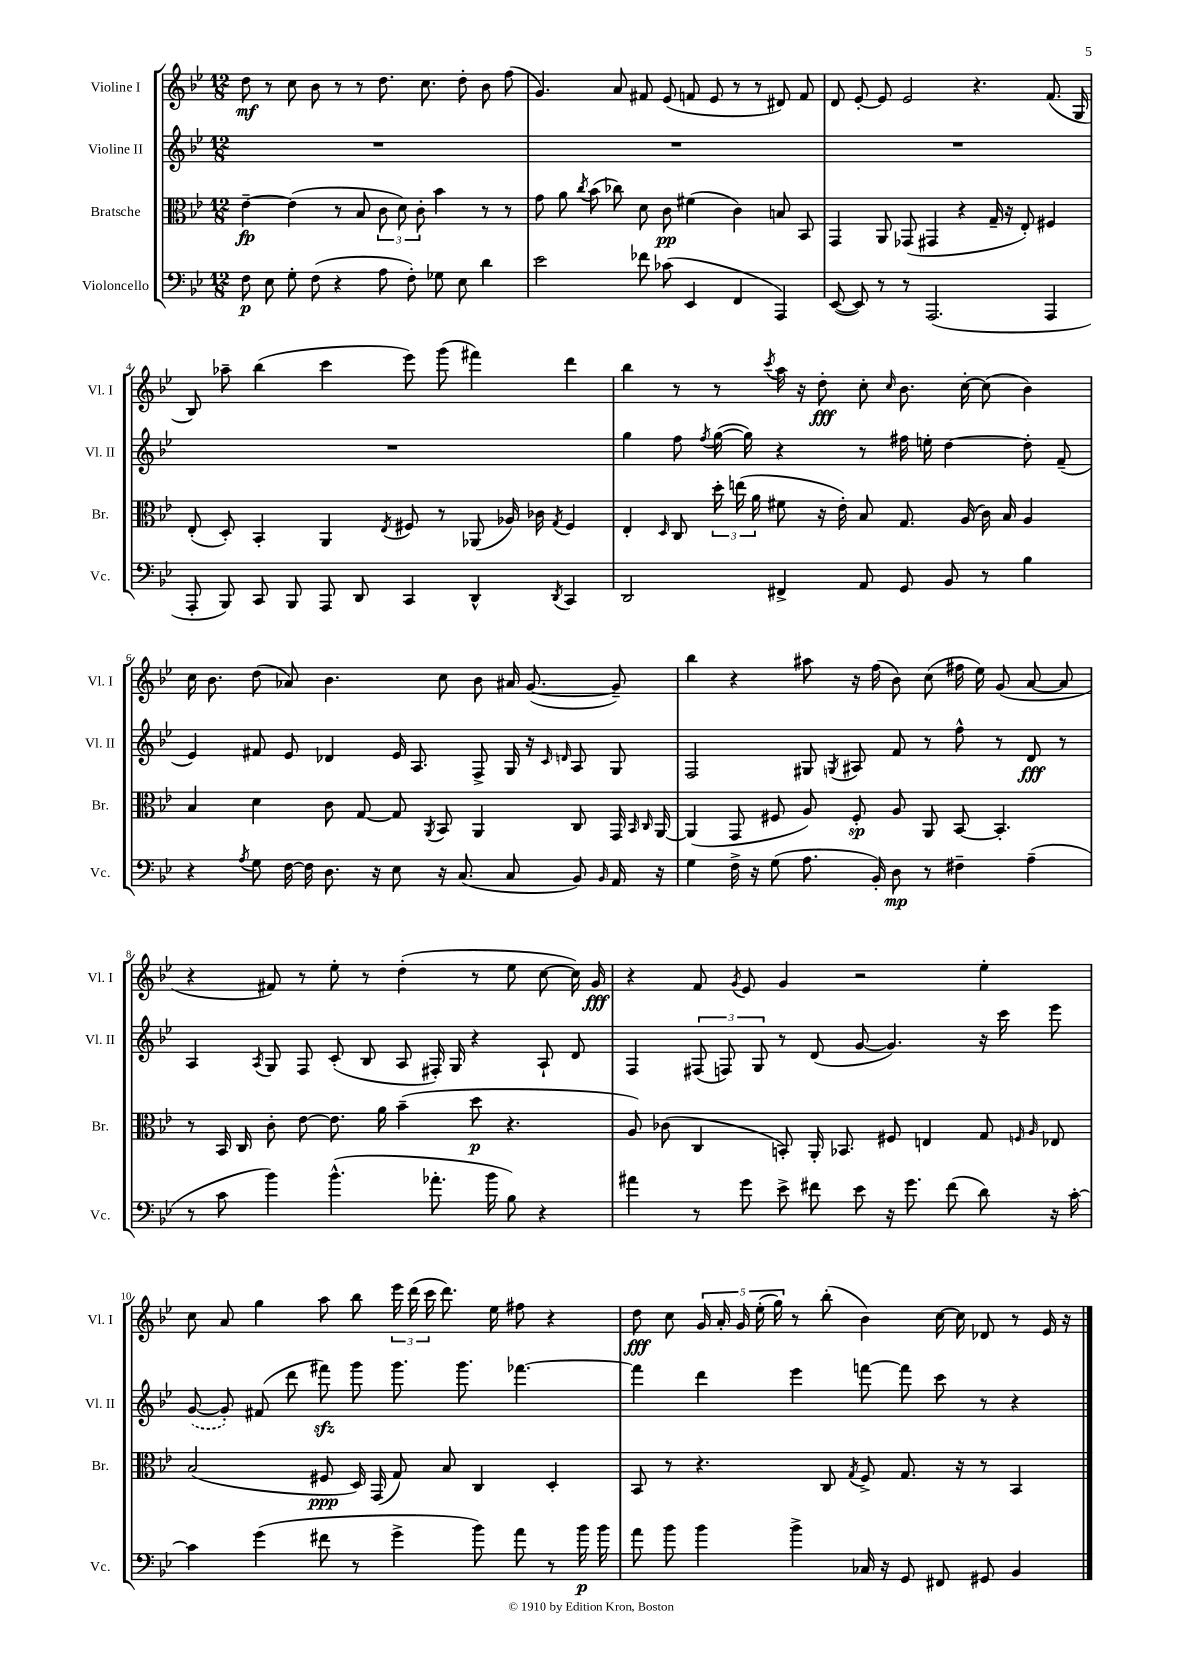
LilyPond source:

<<
\new StaffGroup <<
\new Staff = "s0" \with { instrumentName = "Violine I" shortInstrumentName = "Vl. I" } {
    \clef treble \key bes \major \numericTimeSignature \time 12/8
    \autoBeamOff d''8\mf r8 c''8 bes'8 r8 r8 d''8. c''8. d''8-. bes'8 f''8( |
    g'4.) a'8 fis'8 ees'8( f'8 ees'8 r8 r8 dis'8) f'8 |
    d'8 ees'8~-. ees'8 ees'2 r4. f'8.( g16 |
    bes8) aes''8-- bes''4( c'''4 ees'''8) g'''8( fis'''4) d'''4 |
    bes''4 r8 r8 \acciaccatura { c'''8 } a''16 r16 d''8-.\fff c''8-. \grace { c''16 } bes'8. c''16~-. c''8( bes'4) |
    c''16 bes'8. d''8( aes'8) bes'4. c''8 bes'8 ais'16 g'8.~( g'8--) |
    bes''4 r4 ais''8 r16 f''16( bes'8) c''8( fis''16 ees''16) g'8( a'8~ a'8 |
    r4 fis'8) r8 ees''8-. r8 d''4-.( r8 ees''8 c''8~ c''16) g'16\fff |
    r4 f'8 \acciaccatura { g'8 } ees'8 g'4 r2 ees''4-. |
    c''8 a'8 g''4 a''8 bes''8 \tuplet 3/2 { ees'''16 d'''16( c'''16 } d'''8.) ees''16 fis''8 r4 |
    d''8\fff c''8 \tuplet 5/4 { g'16 a'16-. g'16 ees''16-.( g''16) } r8 bes''8-.( bes'4) c''16~ c''16 des'8 r8 ees'16 r16 \bar "|." |
}
\new Staff = "s1" \with { instrumentName = "Violine II" shortInstrumentName = "Vl. II" } {
    \clef treble \key bes \major \numericTimeSignature \time 12/8
    \autoBeamOff R1. |
    R1. |
    R1. |
    R1. |
    g''4 f''8 \acciaccatura { f''8 } g''16~( g''16) r4 r8 fis''16 e''16-. d''4~ d''8-. f'8--( |
    ees'4) fis'8 ees'8 des'4 ees'16 a8. f8-> g16 r16 \grace { c'16 d'16 } a8 g8 |
    f2 gis8 \acciaccatura { g8 } ais8 f'8 r8 f''8-^ r8 d'8\fff r8 |
    a4 \acciaccatura { a8 } g8 f8 c'8-.( bes8 a8 fis16-.) g16 r4 a8-! d'8 |
    f4 \tuplet 3/2 { fis8( f8) g8 } r8 d'8( g'8~ g'4.) r16 c'''16 ees'''8 |
    \once \slurDashed g'8~( g'8-.) fis'8( d'''8 fis'''8\sfz) g'''8 g'''8. g'''8. fes'''4.~ |
    fes'''4 d'''4 ees'''4 f'''8~ f'''8 c'''8 r8 r4 \bar "|." |
}
\new Staff = "s2" \with { instrumentName = "Bratsche" shortInstrumentName = "Br." } {
    \clef alto \key bes \major \numericTimeSignature \time 12/8
    \autoBeamOff ees'4~--\fp ees'4( r8 bes8 \tuplet 3/2 { c'8 d'8) c'8-. } bes'4 r8 r8 |
    g'8 a'8 \acciaccatura { c''8 } bes'8( ces''8) d'8 c'8\pp fis'4( c'4) b8 bes,8 |
    g,4 a,8 ges,8( gis,4 r4 g16-- r16 ees8-.) fis4 |
    ees8-.( d8-.) bes,4-. a,4 \acciaccatura { ees8 } fis8 r8 aes,8( aes16) ces'16 \acciaccatura { g8 } fis4 |
    ees4-. \grace { d16 } c8 \tuplet 3/2 { d''16-. e''16( a'16 } fis'8 r16 ees'16-.) bes8 g8. a16( c'16) bes16 a4 |
    bes4 d'4 c'8 g8~ g8 \acciaccatura { a,8 } bes,8 a,4 c8 g,16 \grace { bes,16 c16 } a,16~ |
    a,4( g,8 fis8 a8) fis8-.\sp a8 a,8 bes,8~ bes,4.-. |
    r8 bes,16 c16 c'8-. ees'8~ ees'8. a'16 bes'4--( d''8\p r4. |
    a8) ces'8( c4 b,8-.) a,16-. bes,8. fis8 e4 g8 \grace { f16 a16 } ees8 |
    bes2( fis8\ppp d16) g,16( g8) bes8 c4 d4-. |
    bes,8 r8 r4. c8 \acciaccatura { g8 } f8-> g8. r16 r8 bes,4 \bar "|." |
}
\new Staff = "s3" \with { instrumentName = "Violoncello" shortInstrumentName = "Vc." } {
    \clef bass \key bes \major \numericTimeSignature \time 12/8
    \autoBeamOff f8\p ees8 g8-. f8( r4 a8 f8-.) ges8 ees8 d'4 |
    ees'2 fes'8 ces'8( ees,4 f,4 a,,4) |
    ees,8~( ees,8) r8 r8 a,,2.( a,,4 |
    a,,8-. bes,,8) c,8 bes,,8 a,,8 d,8 c,4 d,4-^ \acciaccatura { d,8 } c,4 |
    d,2 fis,4-> a,8 g,8 bes,8 r8 bes4 |
    r4 \acciaccatura { a8 } g8 f16~ f16 d8. r16 ees8 r16 c8.( c8 bes,8) \grace { bes,16 } a,16 r16 |
    g4 f16-> r16 g8( a8. bes,16-.) d8\mp r8 fis4-- a4--( |
    r8 c'8 bes'4) bes'4.-^( aes'8.-. bes'16 bes8) r4 |
    ais'4 r8 g'8 ees'8-> fis'8 ees'8 r16 g'8. fis'8( d'8) r16 c'16~-. |
    c'4 g'4( fis'8 r8 g'4-> bes'8) a'8 r8 bes'16\p bes'16 |
    a'8 bes'8 bes'4 bes'4-> ces16 r16 g,8 fis,8 gis,8 bes,4 \bar "|." |
}
>>
>>
